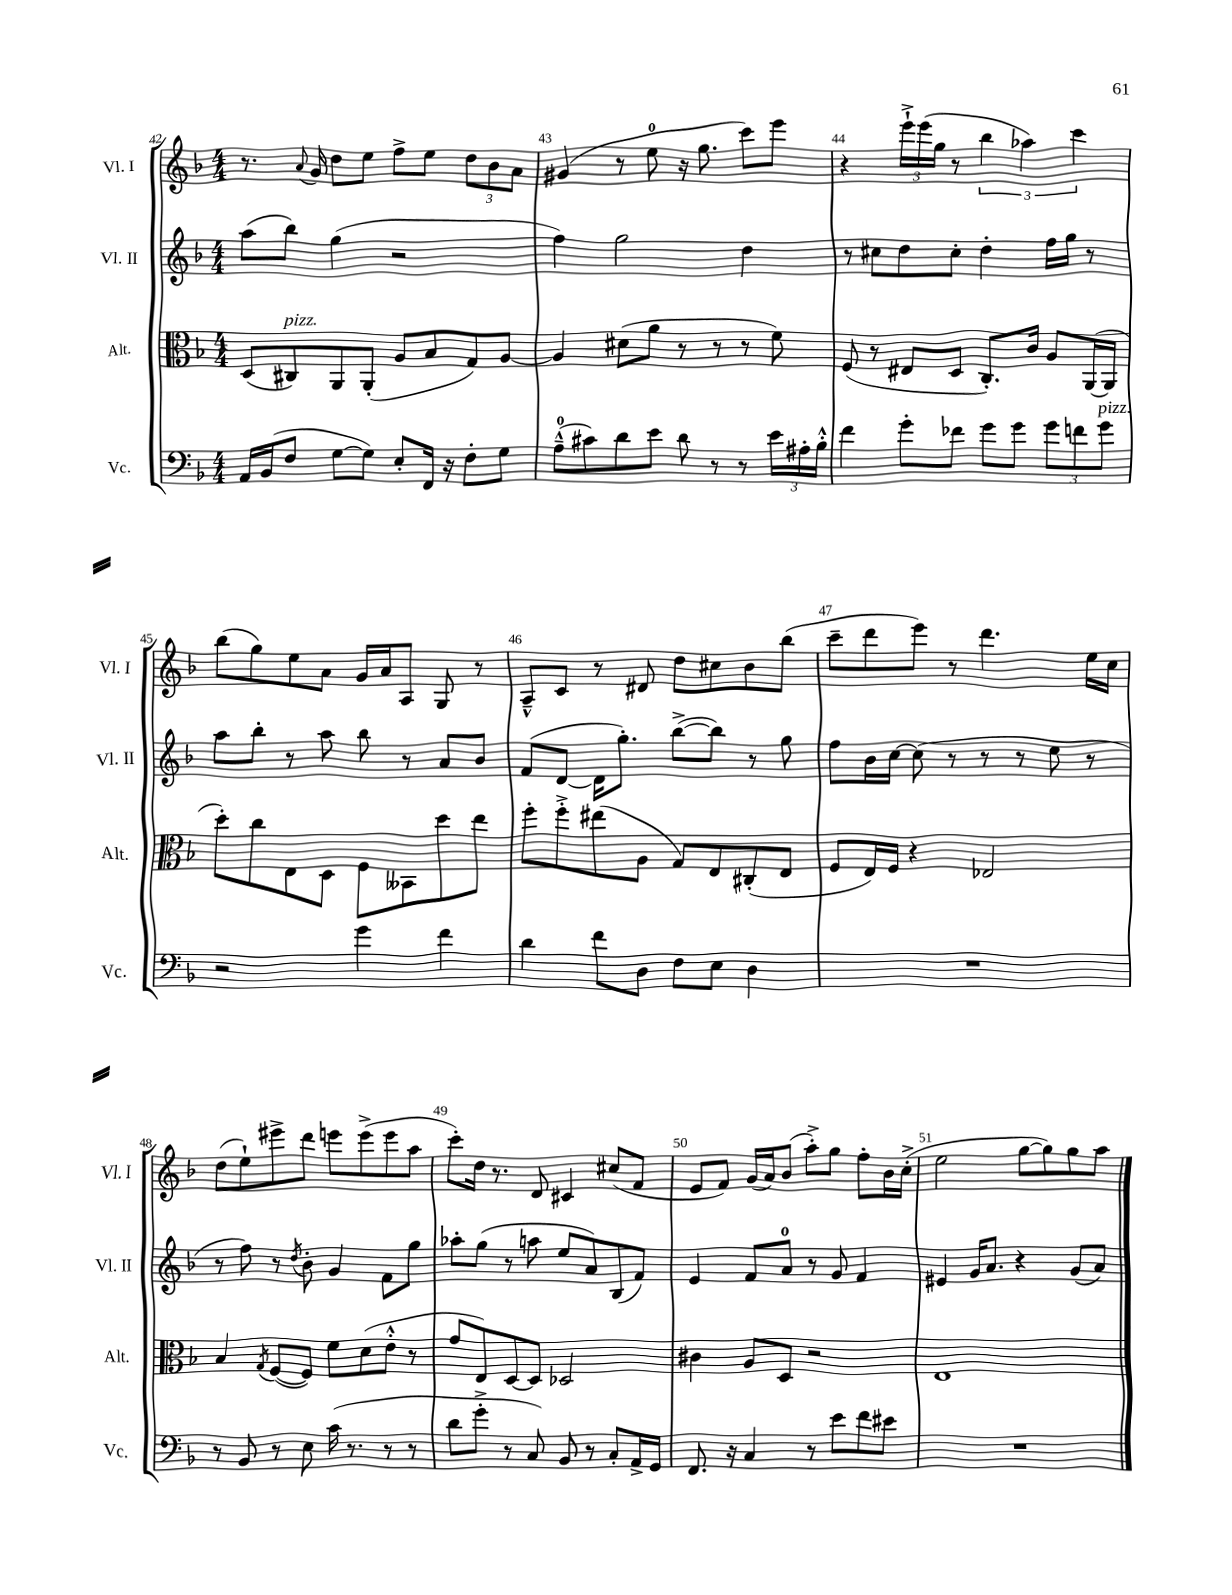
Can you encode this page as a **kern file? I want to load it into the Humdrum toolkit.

**kern	**kern	**kern	**kern
*part4	*part3	*part2	*part1
*staff4	*staff3	*staff2	*staff1
*I"Vc.	*I"Alt.	*I"Vl. II	*I"Vl. I
*I'Vc.	*I'Alt.	*I'Vl. II	*I'Vl. I
*clefF4	*clefC3	*clefG2	*clefG2
*k[b-]	*k[b-]	*k[b-]	*k[b-]
*M4/4	*M4/4	*M4/4	*M4/4
=42	=42	=42	=42
16AA/LL	(8D/L	(8aa\L	8.r
(16BB-/J	.	.	.
!	!LO:TX:a:i:t=pizz.	!	!
8F/J	8C#X/)	8bb-\J)	.
.	.	.	8qqa/
.	.	.	16g/
[8G\L	8AA/	(4gg\	8dd\L
8G\J])	(8AA'/J	.	8ee\J
8E'/L	8A/L	2r	8ff^\L
16FF/Jk	8B-/	.	8ee\J
16r	.	.	.
8F'\L	8G/)	.	12dd\L
.	.	.	12b-\
8G\J	[8A/J	.	.
.	.	.	12a\J
=43	=43	=43	=43
(8A~^^\L	4A/]	4ff\)	(4g#X/
8c#X\)	.	.	.
8d\	(8d#X\L	2gg\	8r
8e\J	8a\J	.	8ee\
8d\	8r	.	16r
.	.	.	8.gg\
8r	8r	.	.
8r	8r	4dd\	8ccc\L)
24e\LL	8f\)	.	8eee\J
24A#X'\	.	.	.
24B-'^^\JJ	.	.	.
=44	=44	=44	=44
4f\	(8F/	8r	4r
.	8r	8cc#X\L	.
8g'\L	8E#X/L	8dd\	24eee`^\LL
.	.	.	(24eee\
.	.	.	24gg\JJ
8f-X\J	8D/J	8cc#'\J	8r
8g\L	8.C'/L)	4dd'\	6bb-\
8g\J	.	.	.
.	.	.	6aa-X\)
.	16c/Jk	.	.
12g\L	8A/L	16ff\LL	.
.	.	16gg\JJ	.
12fn\	.	.	6ccc\
.	([16AA/L	8r	.
!LO:TX:a:i:t=pizz.	!	!	!
12g\J	.	.	.
.	16AA/JJ]	.	.
!!LO:LB:g=z
=45	=45	=45	=45
2r	8dd'\L)	8aa\L	(8bb-\L
.	8cc\	8bb-'\J	8gg\)
.	8E\	8r	8ee\
.	8D\J	8aa\	8a\J
4g\	8F\L	8bb-\	16g/LL
.	.	.	16a/J
.	8BB--X\	8r	8A/J
4f\	8dd\	8a/L	8G/
.	8ee\J	8b-/J	8r
=46	=46	=46	=46
4d\	8ff'\L	(8f/L	8A~^^/L
.	8ff'^\	[8d/J	8c/J
8f\L	(8ee#X\	16d\KL]	8r
.	.	8.gg'\J)	.
8D\J	8A\J	.	8d#X/
8F\L	8G/L)	([8bb-^\L	8dd\L
8E\J	8E/	8bb-\J])	8cc#X\
4D\	(8C#X'/	8r	8b-\
.	8E/J	8gg\	(8bb-\J
=47	=47	=47	=47
1r	8F/L	8ff\L	8ccc~\L
.	16E/L)	16b-\L	8ddd\
.	16F/JJ	[16cc\JJ	.
.	4r	(8cc\]	8eee\J)
.	.	8r	8r
.	2E-X/	8r	4.ddd\
.	.	8r	.
.	.	8ee\	.
.	.	8r	16ee\LL
.	.	.	16cc\JJ
!!LO:LB:g=z
=48	=48	=48	=48
8r	4B-/	8r	(8dd\L
8BB-/	.	8ff\)	8ee`\)
.	8qG/	.	.
8r	([8F/L	8r	8eee#X^\
.	.	8qdd/	.
8E\	8F/J])	8b-'\	8ddd\J
(16c\	8f\L	4g/	8eeen\L
8.r	.	.	.
.	(8d\	.	(8eee^\
8r	8e'^^\J	8f\L	8eee\
8r	8r	8gg\J	8aa\J
=49	=49	=49	=49
8d\L	8g/L	8aa-X'\L	8ccc'\L)
8g'^\J	8E/)	(8gg\J	16dd\Jk
.	.	.	8.r
8r	[8D/	8r	.
8C/)	8D/J]	8aan\	8d/
8BB-/	2D-X/	8ee/L	4c#X/
8r	.	8a/)	.
8C'/L	.	(8B-/	(8cc#X/L
16AA^/L	.	8f/J)	8f/J
16GG/JJ	.	.	.
=50	=50	=50	=50
8.FF/	4c#X\	4e/	8e/L
.	.	.	8f/J)
16r	.	.	.
4C/	8A/L	8f/L	(16g/LL
.	.	.	16a/J)
.	8D/J	8a/J	(8b-/J
8r	2r	8r	8aa'^\L)
8e\L	.	8g/	8gg\J
8f\	.	4f/	8ff'\L
8e#X\J	.	.	16b-\L
.	.	.	(16cc'^\JJ
=51	=51	=51	=51
1r	1E	4e#X/	2ee\
.	.	16g/KL	.
.	.	8.a/J	.
.	.	4r	[8gg\L
.	.	.	8gg\])
.	.	(8g/L	8gg\
.	.	8a/J)	8aa\J
==	==	==	==
*-	*-	*-	*-
